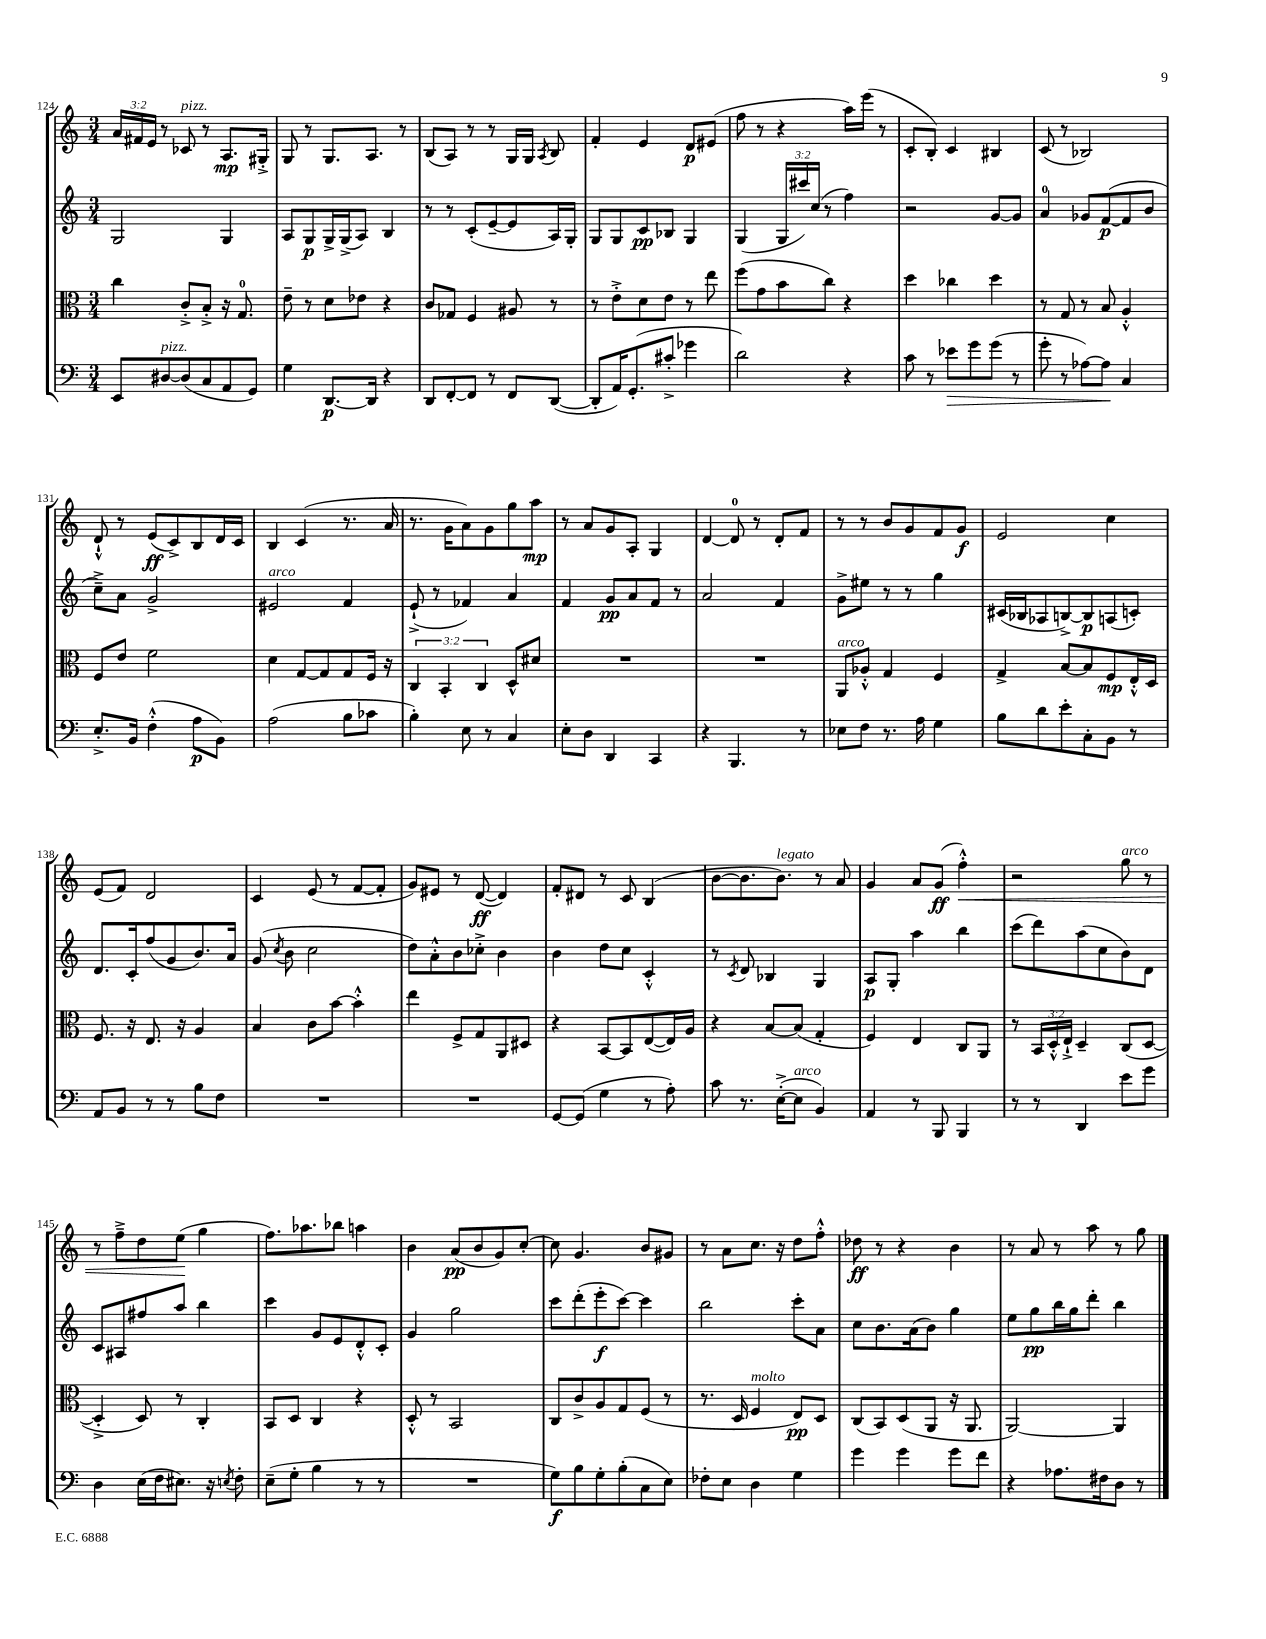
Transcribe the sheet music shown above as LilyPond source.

<<
\new StaffGroup <<
\new Staff = "s0" {
    \clef treble \key c \major \numericTimeSignature \time 3/4 \override Staff.TupletNumber.text = #tuplet-number::calc-fraction-text
    \autoBeamOff \tuplet 3/2 { a'16[ fis'16 e'16] } r8 ces'8^\markup { \italic "pizz." } r8 a8.[\mp gis16]-.-> |
    g8 r8 g8.[ a8.] r8 |
    b8[( a8]) r8 r8 g16[ g16] \acciaccatura { a8 } b8 |
    f'4-. e'4 d'8[\p eis'8]( |
    f''8 r8 r4 a''16[) e'''16]( r8 |
    c'8[-. b8]-.) c'4 bis4 |
    c'8( r8 bes2) |
    d'8-!-^ r8 e'8[\ff( c'8->) b8 d'16 c'16] |
    b4 c'4( r8. a'16 |
    r8. g'16[ a'8) g'8 g''8 a''8]\mp |
    r8 a'8[ g'8 a8]-. g4 |
    d'4~ d'8-0 r8 d'8[-. f'8] |
    r8 r8 b'8[ g'8 f'8 g'8]\f |
    e'2 c''4 |
    e'8[( f'8]) d'2 |
    c'4 e'8( r8 f'8[~ f'8]-. |
    g'8[) eis'8] r8 d'8~\ff( d'4) |
    f'8[-. dis'8] r8 c'8 b4( |
    b'8[~ b'8. b'8.]^\markup { \italic "legato" }) r8 a'8 |
    g'4 a'8[ g'8]\ff( f''4-.-^\<) |
    r2 g''8^\markup { \italic "arco" } r8 |
    r8 f''8[---> d''8 e''8]\!( g''4 |
    f''8.[) aes''8. bes''8] a''4 |
    b'4 a'8[\pp( b'8 g'8) c''8]~-. |
    c''8 g'4. b'8[ gis'8] |
    r8 a'8[ c''8.] r16 d''8[ f''8]-.-^ |
    des''8\ff r8 r4 b'4 |
    r8 a'8 r8 a''8 r8 g''8 \bar "|." |
}
\new Staff = "s1" {
    \clef treble \key c \major \numericTimeSignature \time 3/4 \override Staff.TupletNumber.text = #tuplet-number::calc-fraction-text
    \autoBeamOff g2 g4 |
    a8[ g8\p g16-> g16->( a8]) b4 |
    r8 r8 c'8[-.( e'8~-- e'8 a16) g16]-. |
    g8[ g8 c'8\pp bes8] g4 |
    g4( \tuplet 3/2 { g16[ cis'''16) c''16]( } r8 f''4) |
    r2 g'8[~ g'8] |
    a'4-0 ges'8[ f'8~\p( f'8 b'8] |
    c''8[--->) a'8] g'2-> |
    eis'2^\markup { \italic "arco" } f'4 |
    e'8-!->( r8 fes'4) a'4 |
    f'4 g'8[\pp a'8 f'8] r8 |
    a'2 f'4 |
    g'8[-> eis''8] r8 r8 g''4 |
    cis'16[( bes16 aes8 b8~->) b8\p a8( c'8]-.) |
    d'8.[ c'16-. f''8( g'8 b'8.) a'16] |
    g'8( \acciaccatura { c''8 } b'8 c''2 |
    d''8[) a'8-.-^ b'8 ces''8]-.-> b'4 |
    b'4 d''8[ c''8] c'4-.-^ |
    r8 \acciaccatura { c'8 } d'8 bes4 g4 |
    a8[\p g8]-. a''4 b''4 |
    c'''8[( d'''8) a''8( c''8 b'8) d'8] |
    c'8[ ais8 fis''8 a''8] b''4 |
    c'''4 g'8[ e'8 d'8-.-^ c'8]-. |
    g'4 g''2 |
    c'''8[ d'''8-.( e'''8-.\f c'''8]~) c'''4 |
    b''2 c'''8[-. a'8] |
    c''8[ b'8. a'16( b'8]) g''4 |
    e''8[ g''8\pp b''16 g''16 d'''8]-. b''4 \bar "|." |
}
\new Staff = "s2" {
    \clef alto \key c \major \numericTimeSignature \time 3/4 \override Staff.TupletNumber.text = #tuplet-number::calc-fraction-text
    \autoBeamOff c''4 c'8[-.-> b8]-.-> r16 g8.-0 |
    e'8-- r8 d'8[ ees'8] r4 |
    c'8[ ges8] f4 ais8 r8 |
    r8 e'8[-.-> d'8 e'8] r8 e''8 |
    f''8[( g'8 b'8 c''8]) r4 |
    d''4 ces''4 d''4 |
    r8 g8 r8 b8 a4-.-^ |
    f8[ e'8] f'2 |
    d'4 g8[~ g8 g8 f16] r16 |
    \tuplet 3/2 { c4 b,4-. c4 } d8[-^ dis'8] |
    R2. |
    R2. |
    a,8[^\markup { \italic "arco" } aes8]-.-^ g4 f4 |
    g4-> b8[~ b8 f8\mp e16-.-^ d16] |
    f8. r16 e8. r16 a4 |
    b4 c'8[ b'8]~ b'4-.-^ |
    e''4 f8[-> g8 a,8 dis8] |
    r4 b,8[~ b,8 e8~( e16) a16] |
    r4 b8[~ b8]( g4-. |
    f4) e4 c8[ a,8] |
    r8 \tuplet 3/2 { b,16[ d16-.-^ e16]-!-> } d4-- c8[( d8]~ |
    d4-.-> d8) r8 c4-. |
    b,8[ d8] c4 r4 |
    d8-.-^ r8 b,2 |
    c8[ c'8-> a8 g8 f8]( r8 |
    r8. d16 f4^\markup { \italic "molto" } e8[\pp) d8] |
    c8[( b,8) d8( a,8] r16 a,8. |
    a,2~) a,4 \bar "|." |
}
\new Staff = "s3" {
    \clef bass \key c \major \numericTimeSignature \time 3/4
    \autoBeamOff e,8[ dis8~^\markup { \italic "pizz." } dis8( c8 a,8 g,8]) |
    g4 d,8.[~\p d,16] r4 |
    d,8[ f,8~-. f,8] r8 f,8[ d,8]~( |
    d,8[-. a,16) g,8.-.( cis'8]-.-> ges'4 |
    d'2) r4 |
    c'8 r8 ees'8[\> g'8 g'8]( r8 |
    g'8-. r8 aes8[~) aes8]\! c4 |
    e8.[-.-> b,16] f4-.-^( a8[\p b,8]) |
    a2( b8[ ces'8] |
    b4-.) e8 r8 c4 |
    e8[-. d8] d,4 c,4 |
    r4 b,,4. r8 |
    ees8[ f8] r8. a16 g4 |
    b8[ d'8 e'8-. c8-. b,8] r8 |
    a,8[ b,8] r8 r8 b8[ f8] |
    R2. |
    R2. |
    g,8[~ g,8]( g4 r8 a8-.) |
    c'8 r8. e16[~-.->( e8]^\markup { \italic "arco" } b,4) |
    a,4 r8 b,,8 b,,4 |
    r8 r8 d,4 e'8[ g'8] |
    d4 e16[( f16 eis8.]) r16 \acciaccatura { e8 } f8-. |
    e8[--( g8]-. b4 r8 r8 |
    R2. |
    g8[\f) b8 g8-. b8-.( c8 e8]) |
    fes8[-. e8] d4 g4 |
    g'4 g'4 g'8[ f'8] |
    r4 aes8.[ fis16 d8] r8 \bar "|." |
}
>>
>>
\layout { \context { \Score currentBarNumber = #124 } }
